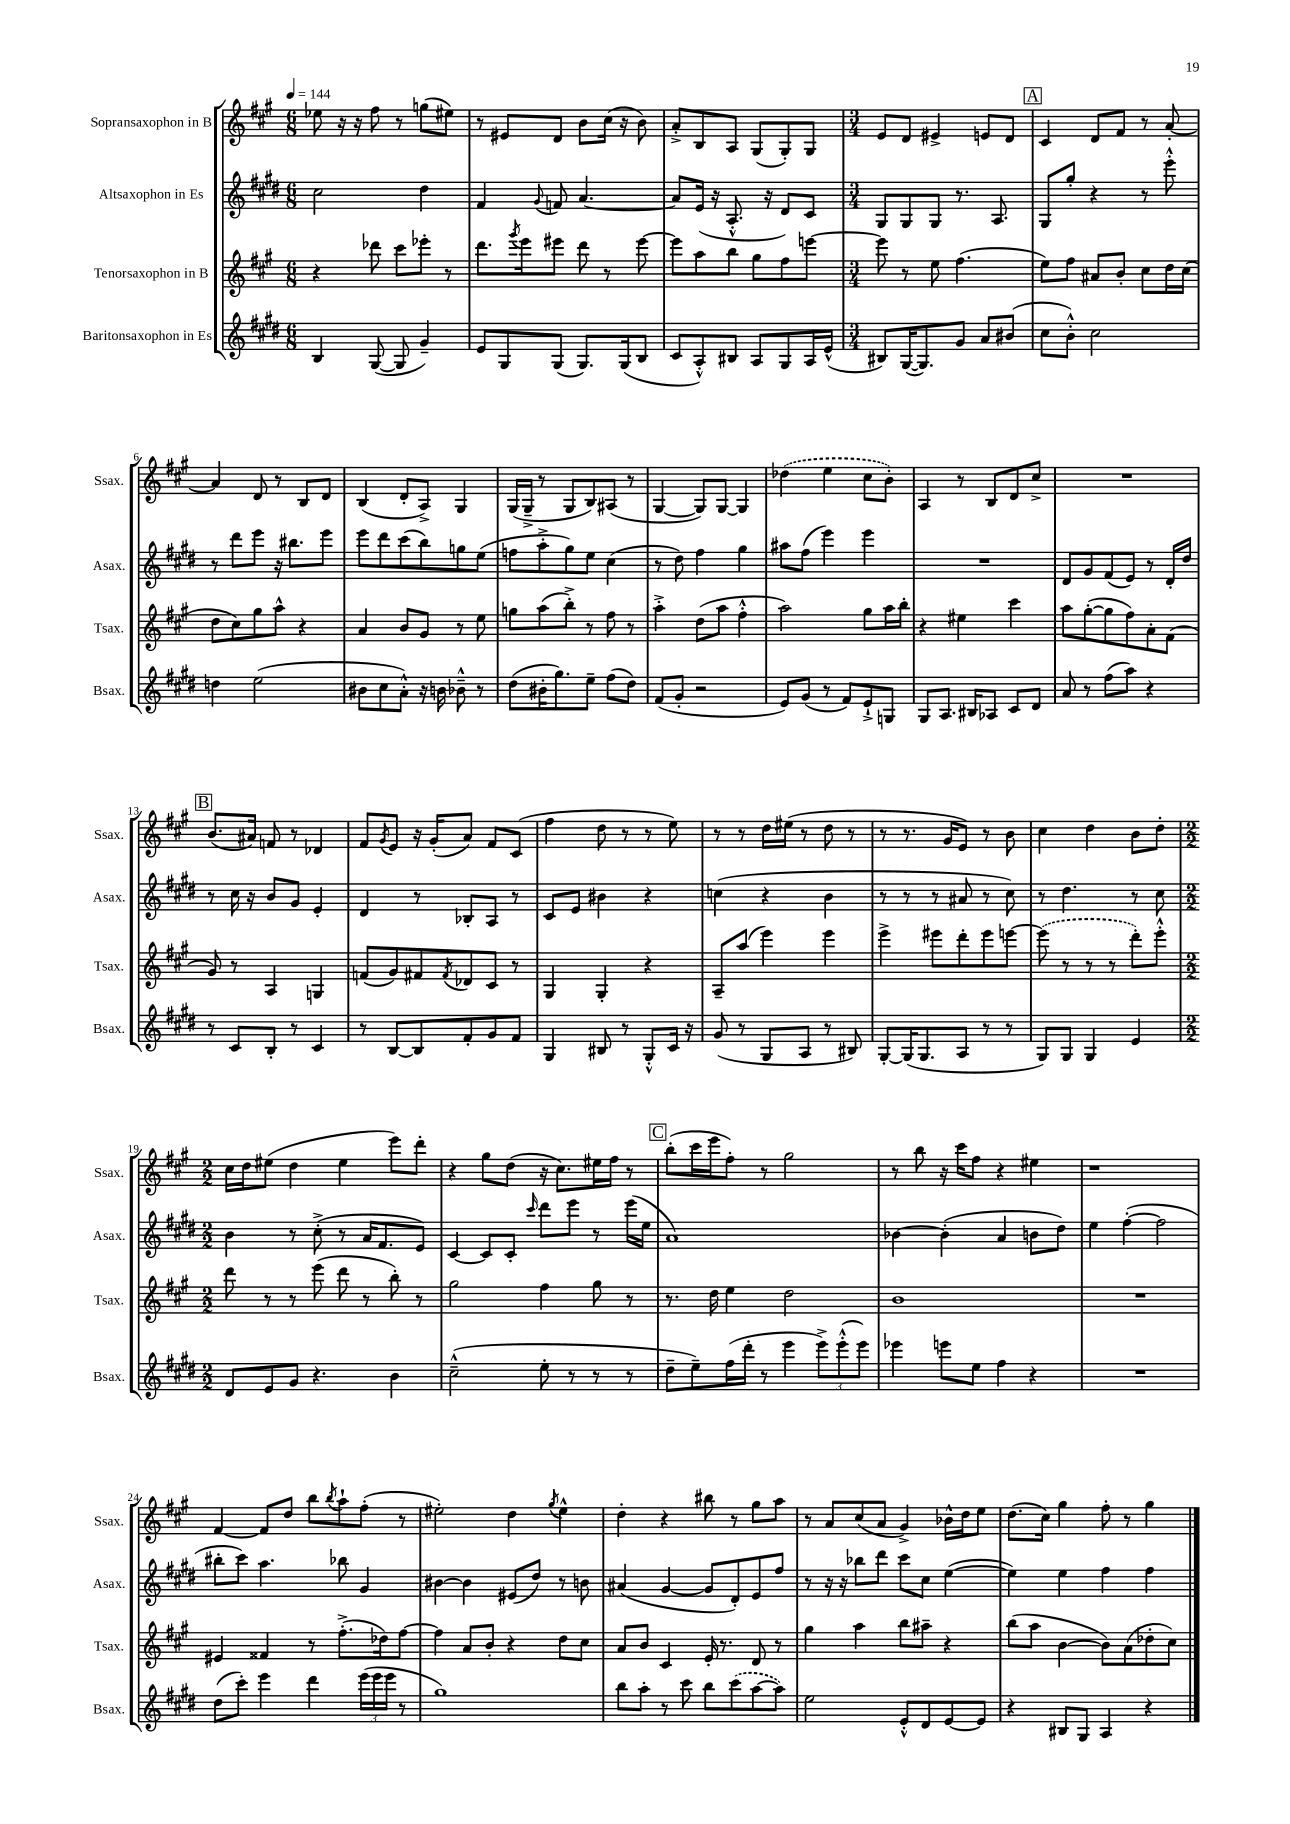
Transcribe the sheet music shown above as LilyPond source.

<<
\new StaffGroup <<
\new Staff = "s0" \with { instrumentName = "Sopransaxophon in B" shortInstrumentName = "Ssax." } {
    \clef treble \key a \major \numericTimeSignature \time 6/8 \tempo 4 = 144
    ees''8 r16 r16 fis''8 r8 g''8( eis''8) |
    r8 eis'8 d'8 b'8 cis''16( r16 b'8) |
    a'8-.-> b8 a8 gis8( gis8-.) gis8 |
    \numericTimeSignature \time 3/4 e'8 d'8 eis'4-> e'8 d'8 |
    \mark \markup { \box "A" } cis'4 d'8 fis'8 r8 a'8~-. |
    a'4 d'8 r8 b8 d'8 |
    b4( d'8-. a8->) gis4 |
    gis16( gis16---> r8 gis8 b8) ais8( r8 |
    gis4~ gis8) gis8~ gis4 |
    \once \slurDashed des''4( e''4 cis''8 b'8-.) |
    a4 r8 b8 d'8 cis''8-> |
    R2. |
    \mark \markup { \box "B" } b'8.( ais'16) f'8 r8 des'4 |
    fis'8 \acciaccatura { gis'8 } e'8 r16 gis'16-.( a'8) fis'8 cis'8( |
    fis''4 d''8 r8 r8 e''8) |
    r8 r8 d''16 eis''16( r8 d''8 r8 |
    r8 r8. gis'16 e'8) r8 b'8 |
    cis''4 d''4 b'8 d''8-. |
    \numericTimeSignature \time 2/2 cis''16 d''16 eis''8( d''4 eis''4 e'''8) d'''8-. |
    r4 gis''8 d''8( r16 cis''8.) eis''16 fis''16 r8 |
    \mark \markup { \box "C" } b''8-.( cis'''16 e'''16 fis''8-.) r8 gis''2 |
    r8 b''8 r16 cis'''16 fis''8 r4 eis''4 |
    r1 |
    fis'4~ fis'8 d''8 b''8 \acciaccatura { b''8 } a''8-! fis''8-.( r8 |
    eis''2-.) d''4 \acciaccatura { gis''8 } eis''4-^ |
    d''4-. r4 bis''8 r8 gis''8 a''8 |
    r8 a'8 cis''8( a'8 gis'4->) bes'16-^ d''16 e''8 |
    d''8.( cis''16) gis''4 fis''8-. r8 gis''4 \bar "|." |
}
\new Staff = "s1" \with { instrumentName = "Altsaxophon in Es" shortInstrumentName = "Asax." } {
    \clef treble \key e \major \numericTimeSignature \time 6/8
    cis''2 dis''4 |
    fis'4 \appoggiatura { gis'8 } f'8 a'4.~ |
    a'8 e'16( r16 a8.-.-^ r16 dis'8) cis'8 |
    \numericTimeSignature \time 3/4 gis8 gis8 gis8 r8. a8. |
    \mark \markup { \box "A" } gis8 gis''8-. r4 r8 e'''8-.-^ |
    r8 dis'''8 e'''8 r16 bis''8. e'''8 |
    e'''8 dis'''8 cis'''8( b''8) g''8 e''8( |
    f''8 a''8-.-> gis''8) e''8 cis''4( |
    r8 dis''8) fis''4 gis''4 |
    ais''8 fis''8( e'''4) e'''4 |
    R2. |
    dis'8 gis'8 fis'8( e'8) r8 dis'16-. dis''16 |
    \mark \markup { \box "B" } r8 cis''16 r16 b'8 gis'8 e'4-. |
    dis'4 r8 bes8-. a8 r8 |
    cis'8 e'8 bis'4 r4 |
    c''4( r4 b'4 |
    r8 r8 r8 ais'8 r8 cis''8) |
    r8 dis''4. r8 cis''8 |
    \numericTimeSignature \time 2/2 b'4 r8 cis''8-.->( r8 a'16 fis'8. e'8) |
    cis'4~ cis'8 cis'8-. \grace { cis'''16 } dis'''8 e'''8 r8 e'''16( e''16 |
    \mark \markup { \box "C" } a'1) |
    bes'4~ bes'4-.( a'4 b'8 dis''8) |
    e''4 fis''4~-.( fis''2 |
    bis''8-. cis'''8) a''4. bes''8 gis'4 |
    bis'4~ bis'4 eis'8( dis''8) r8 b'8 |
    ais'4( gis'4~ gis'8 dis'8-.) e'8 fis''8 |
    r8 r16 r16 bes''8 dis'''8 cis'''8 cis''8 e''4~( |
    e''4) e''4 fis''4 fis''4 \bar "|." |
}
\new Staff = "s2" \with { instrumentName = "Tenorsaxophon in B" shortInstrumentName = "Tsax." } {
    \clef treble \key a \major \numericTimeSignature \time 6/8
    r4 des'''8 cis'''8 ees'''8-. r8 |
    d'''8. \acciaccatura { gis'''8 } e'''16 eis'''8 d'''8 r8 eis'''8~ |
    eis'''8 a''8 b''8 gis''8 fis''8 e'''8~ |
    \numericTimeSignature \time 3/4 e'''8 r8 e''8 fis''4.( |
    \mark \markup { \box "A" } e''8) fis''8 ais'8 b'8-. cis''8 d''16 cis''16( |
    d''8 cis''8) gis''8 a''8-^ r4 |
    a'4 b'8 gis'8 r8 e''8 |
    g''8 a''8( b''8-.->) r8 fis''8 r8 |
    a''4-.-> d''8( a''8 fis''4-.-^ |
    a''2) gis''8 a''16 b''16-. |
    r4 eis''4 cis'''4 |
    a''8 gis''8~-.( gis''8 fis''8) a'8-. fis'8( |
    \mark \markup { \box "B" } gis'8) r8 a4 g4 |
    f'8( gis'8) fis'8 \acciaccatura { fis'8 } des'8 cis'8 r8 |
    gis4 gis4-. r4 |
    a8-- a''8( e'''4) e'''4 |
    e'''4-> eis'''8 d'''8-. eis'''8 e'''8~ |
    \once \slurDashed e'''8( r8 r8 r8 d'''8-.) e'''8-.-^ |
    \numericTimeSignature \time 2/2 d'''8 r8 r8 e'''8( d'''8 r8 b''8-.) r8 |
    gis''2 fis''4 gis''8 r8 |
    \mark \markup { \box "C" } r8. d''16 e''4 d''2 |
    b'1 |
    R1 |
    eis'4 fisis'4 r8 fis''8.-.->( des''16) fis''8~ |
    fis''4 a'8 b'8-. r4 d''8 cis''8 |
    a'8 b'8 cis'4 e'16-. r8. d'8 r8 |
    gis''4 a''4 b''8 ais''8-- r4 |
    b''8( a''8 b'4~ b'8) a'8( des''8-. cis''8) \bar "|." |
}
\new Staff = "s3" \with { instrumentName = "Baritonsaxophon in Es" shortInstrumentName = "Bsax." } {
    \clef treble \key e \major \numericTimeSignature \time 6/8
    b4 gis8~( gis8 gis'4--) |
    e'8 gis8 gis8( gis8.) gis16( b8 |
    cis'8 a8-.-^) bis8 a8 gis8 a16 e'16-^( |
    \numericTimeSignature \time 3/4 bis8) gis16~( gis8.) gis'8 a'8 bis'8( |
    \mark \markup { \box "A" } cis''8 b'8-.-^) cis''2 |
    d''4 e''2( |
    bis'8 cis''8 a'8-.-^) r16 b'16 bes'8---^ r8 |
    dis''8( bis'16-. gis''8.) e''8-- fis''8( dis''8) |
    fis'8( gis'8-. r2 |
    e'8) gis'8( r8 fis'8) e'8-!-> g8 |
    gis8 a8. bis16 aes8 cis'8 dis'8 |
    a'8 r8 fis''8( a''8) r4 |
    \mark \markup { \box "B" } r8 cis'8 b8-. r8 cis'4 |
    r8 b8~ b8 fis'8-. gis'8 fis'8 |
    gis4 bis8 r8 gis8-.-^ cis'16 r16 |
    gis'8( r8 gis8 a8 r8 bis8) |
    gis8~-. gis16( gis8. a8 r8 r8 |
    gis8) gis8 gis4 e'4 |
    \numericTimeSignature \time 2/2 dis'8 e'8 gis'8 r4. b'4 |
    cis''2---^( e''8-. r8 r8 r8 |
    \mark \markup { \box "C" } dis''8-- e''8--) fis''16( dis'''16-. r8 e'''4 \tuplet 3/2 { e'''8->) e'''8-.-^( e'''8) } |
    ees'''4 e'''8 e''8 fis''4 r4 |
    R1 |
    dis''8( cis'''8-.) e'''4 dis'''4 \tuplet 3/2 { e'''16( e'''16 e'''16 } r8 |
    gis''1) |
    b''8 a''8-. r8 cis'''8 b''8 \once \slurDashed cis'''8( a''8~ a''8) |
    e''2 e'8-.-^ dis'8 e'8~ e'8 |
    r4 bis8 gis8 a4 r4 \bar "|." |
}
>>
>>
